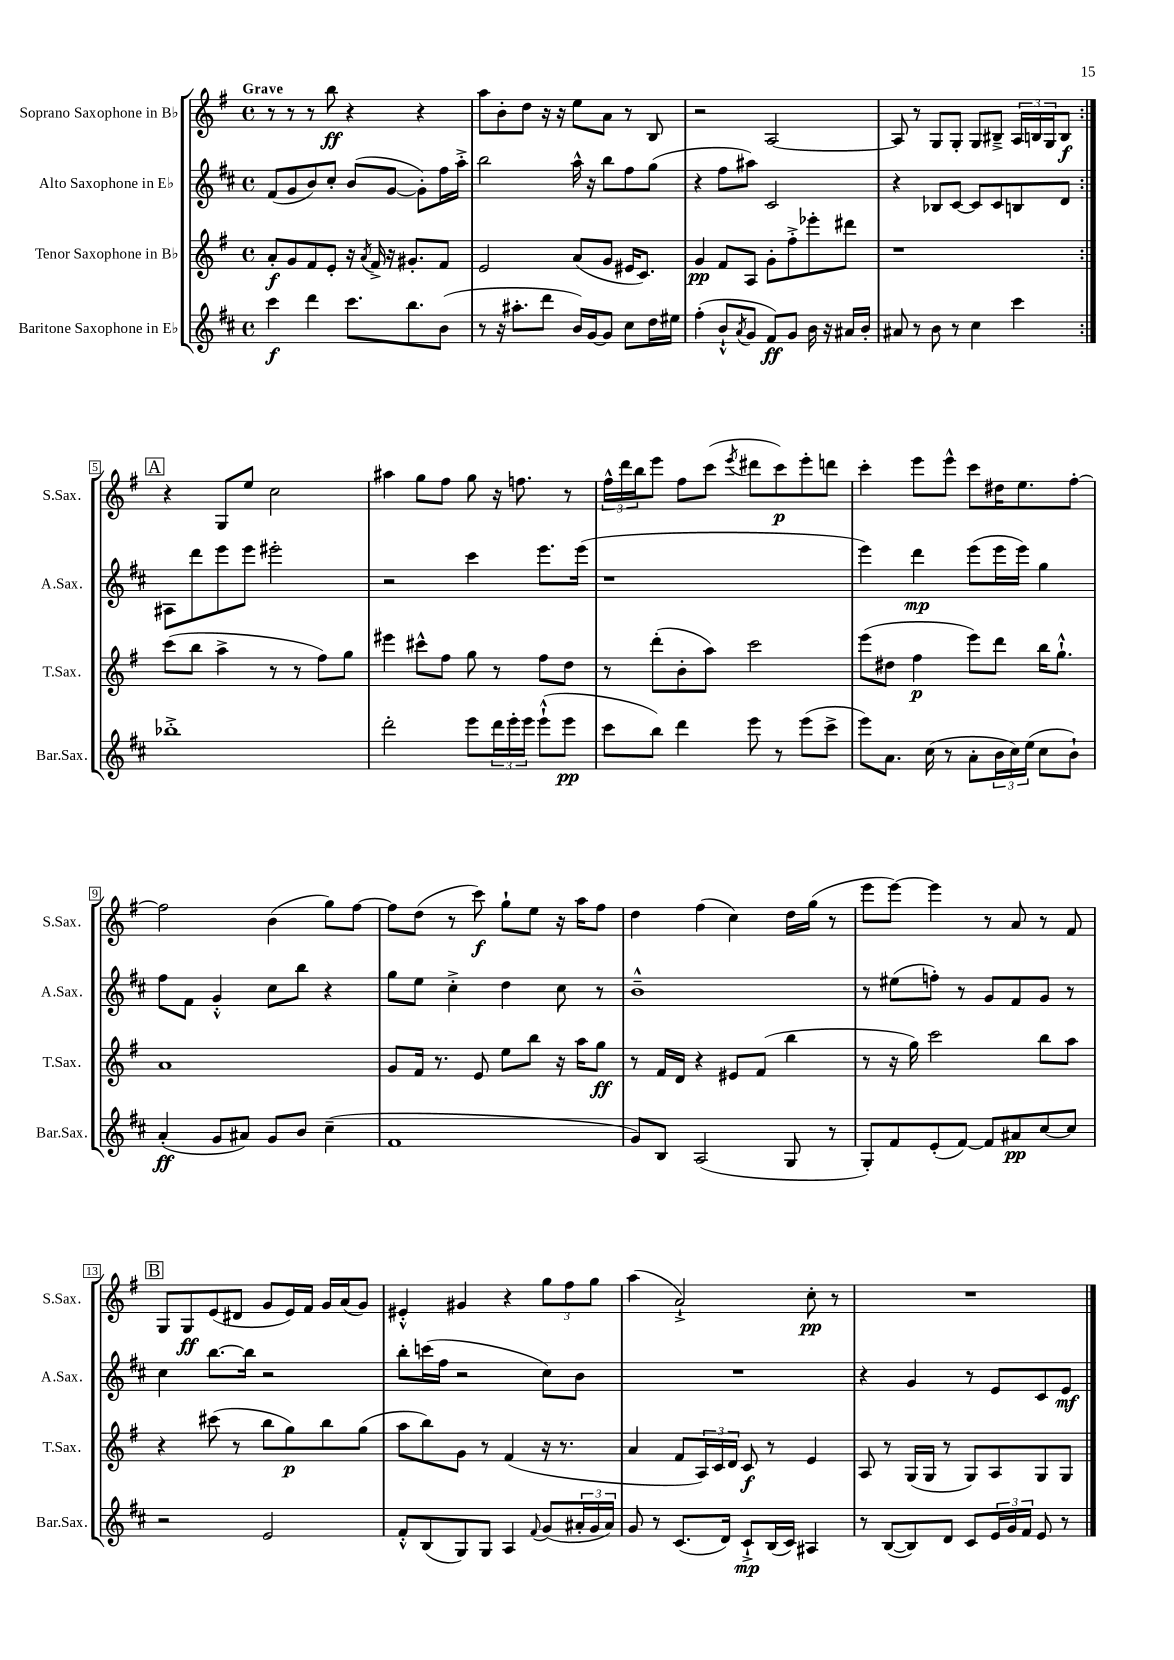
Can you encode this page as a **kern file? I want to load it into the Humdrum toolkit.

**kern	**kern	**kern	**kern
*staff4	*staff3	*staff2	*staff1
*clefG2	*clefG2	*clefG2	*clefG2
*k[f#c#]	*k[f#]	*k[f#c#]	*k[f#]
*M4/4	*M4/4	*M4/4	*M4/4
*met(c)	*met(c)	*met(c)	*met(c)
4ccc#	8a'	(8f#	8r
.	8g	8g	8r
4ddd	8f#	8b)	8r
.	8e'	8cc#'	8bb
8.ccc#	16r	(8b	4r
.	8qa	.	.
.	16f#^	.	.
.	16r	[8g	.
8.bb	8.g#'	.	.
.	.	8g'])	4r
(8b	8f#	16ff#	.
.	.	16aa'^	.
=	=	=	=
8r	2e	2bb	8aa
16r	.	.	8b'
8.aa#'	.	.	.
.	.	.	8dd
8ddd	.	.	16r
.	.	.	16r
16b)	(8a	16aa^^	8ee
[16g	.	16r	.
8g]	8g	8bb	8a
8cc#	16e#	8ff#	8r
.	8.c)	.	.
16dd	.	(8gg	8B
16ee#	.	.	.
=	=	=	=
(4ff#'	4g	4r	2r
8b`^^	8f#	8ff#	.
8qa	.	.	.
8g	8A	8aa#)	.
8f#)	8g'	2c#	[2A
8g	8ff#'^	.	.
16b	8eee-'	.	.
16r	.	.	.
16a#	8ddd#	.	.
16b'	.	.	.
=	=	=	=
8a#	1r	4r	8A]
8r	.	.	8r
8b	.	8B-	8G
8r	.	[8c#	8G'
4cc#	.	8c#]	8G
.	.	8c#	8B#~^
4ccc#	.	8B	24A
.	.	.	24B
.	.	.	24G
.	.	8d	8B
=:|!	=:|!	=:|!	=:|!
1bb-'^	(8ccc	8A#	4r
.	8bb	8ddd	.
.	4aa^	8eee	8G
.	.	8eee	8ee
.	8r	2eee#'	2cc
.	8r	.	.
.	8ff#)	.	.
.	8gg	.	.
=	=	=	=
2ddd'	4eee#	2r	4aa#
.	8ccc#^^	.	8gg
.	8ff#	.	8ff#
8eee	8gg	4ccc#	8gg
24ddd	8r	.	16r
24eee'	.	.	.
.	.	.	8.ff
24eee	.	.	.
(8eee`^^	8ff#	8.eee	.
8eee	8dd	.	8r
.	.	(16eee	.
=	=	=	=
8ccc#	8r	1r	24ff#^^
.	.	.	24ddd
.	.	.	24bb
8bb)	(8ddd'	.	8eee
4ddd	8b'	.	8ff#
.	8aa)	.	(8ccc
.	.	.	8qeee
8eee	2ccc	.	8ddd#
8r	.	.	8ccc)
(8eee	.	.	8eee'
8ccc#^	.	.	8ddd
=	=	=	=
8eee)	(8eee	4eee)	4ccc'
8.a	8dd#	.	.
.	4ff#	4ddd	8eee
(16cc#	.	.	.
8r	.	.	8eee^^
8a'	8eee)	(8eee	8ccc
24b	8ddd	16eee	16dd#
24cc#)	.	.	.
.	.	16eee)	8.ee
(24ee	.	.	.
8cc#	16bb	4gg	.
.	8.gg`^^	.	.
8b`)	.	.	[8ff#'
=	=	=	=
(4a'	1a	8ff#	2ff#]
.	.	8f#	.
8g	.	4g'^^	.
8a#)	.	.	.
8g	.	8cc#	(4b
8b	.	8bb	.
(4cc#~	.	4r	8gg)
.	.	.	[8ff#
=	=	=	=
1f#	8g	8gg	8ff#]
.	16f#	8ee	(8dd
.	8.r	.	.
.	.	4cc#'^	8r
.	8e	.	8ccc)
.	8ee	4dd	8gg`
.	8bb	.	8ee
.	16r	8cc#	16r
.	16aa	.	16aa
.	8gg	8r	8ff#
=	=	=	=
8g)	8r	1b~^^	4dd
8B	16f#	.	.
.	16d	.	.
(2A	4r	.	(4ff#
.	8e#	.	4cc)
.	(8f#	.	.
8G	4bb	.	16dd
.	.	.	(16gg
8r	.	.	8r
=	=	=	=
8G')	8r	8r	8eee
8f#	16r	(8ee#	[8eee)
.	16gg)	.	.
(8e'	2ccc	8ff')	4eee]
[8f#)	.	8r	.
8f#]	.	8g	8r
8a#	.	8f#	8a
[8cc#	8bb	8g	8r
8cc#]	8aa	8r	8f#
=	=	=	=
2r	4r	4cc#	8G
.	.	.	8G
.	(8ccc#	[8.bb	(8e
.	8r	.	8d#
.	.	16bb]	.
2e	8bb	2r	8g
.	8gg)	.	16e)
.	.	.	16f#
.	8bb	.	16g
.	.	.	(16a
.	(8gg	.	8g)
=	=	=	=
8f#'^^	8aa	8bb'	4e#'^^
(8B	8bb)	(16ccc	.
.	.	16ff#	.
8G)	8g	2r	4g#
8G	8r	.	.
4A	(4f#	.	4r
8qqf#	.	.	.
(8g	16r	8cc#)	12gg
.	8.r	.	.
.	.	.	12ff#
24a#'	.	8b	.
24g	.	.	12gg
24a#)	.	.	.
=	=	=	=
8g	4a	1r	(4aa
8r	.	.	.
(8.c#	8f#	.	2a`^)
.	24A)	.	.
.	24c	.	.
16d)	.	.	.
.	24d	.	.
8c#`^	8c	.	.
(16B	8r	.	.
16c#)	.	.	.
4A#	4e	.	8cc'
.	.	.	8r
=	=	=	=
8r	8A	4r	1r
([8B	8r	.	.
8B])	(16G	4g	.
.	16G	.	.
8d	8r	.	.
8c#	8G)	8r	.
24e	8A	8e	.
24g	.	.	.
24f#	.	.	.
8e	8G	8c#	.
8r	8G	8e	.
==	==	==	==
*-	*-	*-	*-
